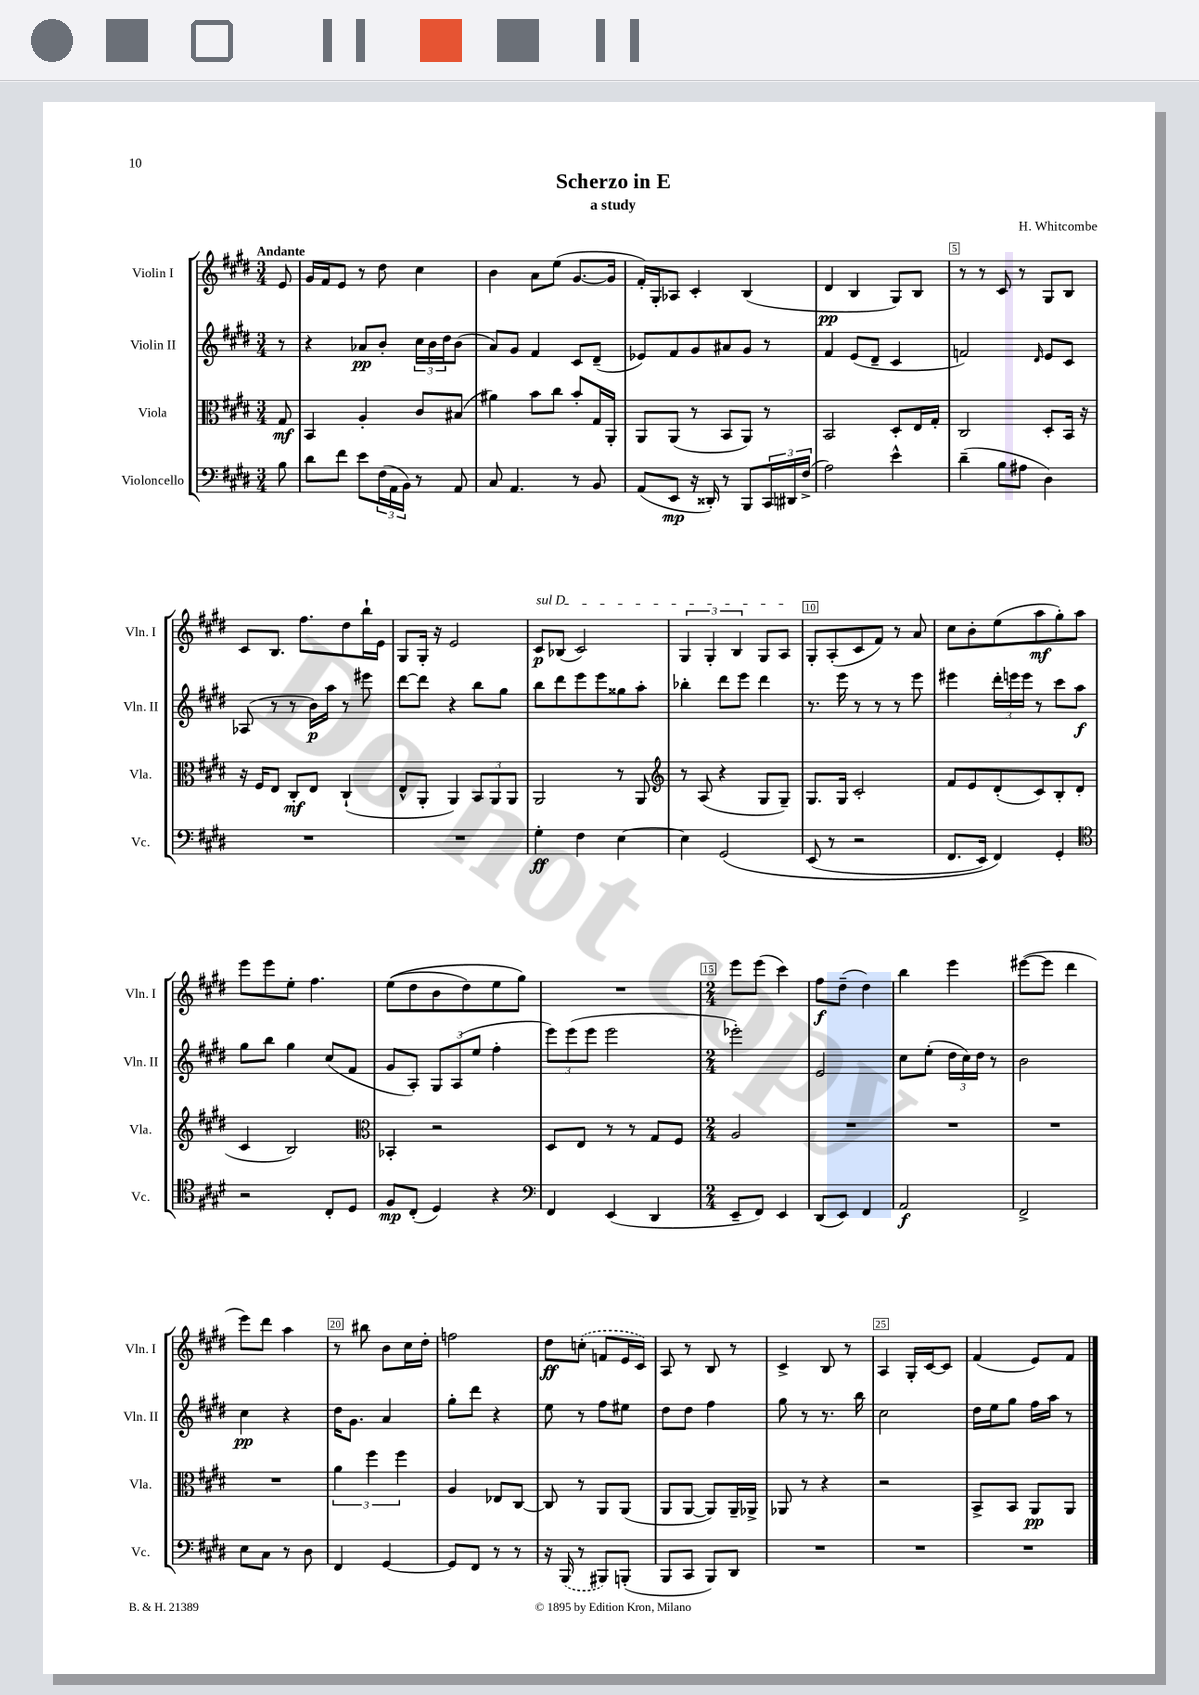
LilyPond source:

\header { title = "Scherzo in E" composer = "H. Whitcombe" subtitle = "a study" }
<<
\new StaffGroup <<
\new Staff = "s0" \with { instrumentName = "Violin I" shortInstrumentName = "Vln. I" } {
    \clef treble \key e \major \numericTimeSignature \time 3/4 \partial 8 \tempo "Andante"
    e'8 |
    gis'16 fis'16 e'8 r8 dis''8 cis''4 |
    b'4 a'8 e''8( gis'8.~ gis'16 |
    fis'16-.) gis16-. aes8 cis'4-. b4( |
    dis'4\pp b4 gis8) b8 |
    r8 r8 cis'8 r8 gis8 b8 |
    cis'8 b8. fis''8. dis''8 b''16-! e'16 |
    gis8 gis16-. r16 e'2 |
    \once \override TextSpanner.bound-details.left.text = \markup { \italic "sul D" } cis'8\p\startTextSpan bes8( cis'2) |
    \tuplet 3/2 { gis4 gis4-. b4 } gis8 a8\stopTextSpan |
    gis8-. a8-.( cis'8 fis'8) r8 a'8 |
    cis''8 b'8-. e''8( a''8\mf gis''8-.) a''8 |
    e'''8 e'''8 e''8-. fis''4. |
    e''8(\( dis''8 b'8 dis''8) e''8 gis''8\) |
    R2. |
    \numericTimeSignature \time 2/4 e'''8 e'''8( cis'''4) |
    fis''8\f dis''8--( dis''4) |
    b''4 e'''4 |
    eis'''8~( eis'''8 dis'''4 |
    e'''8) dis'''8 a''4 |
    r8 bis''8 b'8 cis''16 dis''16-. |
    f''2 |
    dis''8\ff \once \slurDashed c''8-.( f'8 e'16 cis'16) |
    a8 r8 b8 r8 |
    cis'4-> b8 r8 |
    a4 gis16-. cis'16~ cis'8 |
    fis'4( e'8) fis'8 \bar "|." |
}
\new Staff = "s1" \with { instrumentName = "Violin II" shortInstrumentName = "Vln. II" } {
    \clef treble \key e \major \numericTimeSignature \time 3/4 \partial 8
    r8 |
    r4 aes'8\pp b'8-. \tuplet 3/2 { cis''16 b'16 dis''16 } b'8( |
    a'8) gis'8 fis'4 cis'8 dis'8--( |
    ees'8) fis'8 gis'8 ais'8 gis'8 r8 |
    fis'4 e'8( dis'8-- cis'4 |
    f'2) \grace { dis'16 } e'8 cis'8 |
    aes8( r8 r8 b'16\p) a''16 r8 eis'''8 |
    dis'''8~ dis'''8 r4 b''8 gis''8 |
    b''8 dis'''8 e'''8 e'''8 gisis''8 a''8-. |
    bes''4-. dis'''8 e'''8 dis'''4 |
    r8. e'''16 r8 r8 r8 e'''8 |
    eis'''4 \tuplet 3/2 { dis'''16-. e'''16 e'''16 } r8 cis'''8 a''8\f |
    gis''8 b''8 gis''4 cis''8( fis'8 |
    gis'8 a8-.) \tuplet 3/2 { gis8 a8( e''8 } fis''4-. |
    \tuplet 3/2 { e'''8) e'''8( e'''8 } e'''2 |
    \numericTimeSignature \time 2/4 ees'''2-.) |
    e'2 |
    cis''8 e''8-.( \tuplet 3/2 { dis''16 cis''16) dis''16 } r8 |
    b'2 |
    cis''4\pp r4 |
    dis''16 gis'8. a'4 |
    gis''8-. dis'''8 r4 |
    e''8 r8 fis''8 eis''8 |
    dis''8 dis''8 fis''4 |
    gis''8 r8 r8. b''16 |
    cis''2 |
    dis''16 e''16 gis''8 fis''16 a''16 r8 \bar "|." |
}
\new Staff = "s2" \with { instrumentName = "Viola" shortInstrumentName = "Vla." } {
    \clef alto \key e \major \numericTimeSignature \time 3/4 \partial 8
    gis8\mf |
    b,4 a4-. cis'8 bis8( |
    ais'4) b'8 cis''8 b'8-. gis16 a,16-. |
    a,8 a,8( r8 b,8 a,8) r8 |
    b,2 dis8-. e16 gis16-. |
    cis2 dis8-. b,16 r16 |
    r16 fis16 e8 cis8-.\mf e8 cis4-!( |
    e8-^ a,8-. a,4) \tuplet 3/2 { b,8 a,8 a,8 } |
    a,2 r8 a,8 |
    \clef treble r8 a8( r4 gis8 gis8--) |
    gis8. gis16 cis'2-. |
    fis'8 e'8 dis'8-.( cis'8) b8-. dis'8( |
    cis'4 b2) |
    \clef alto bes,4-. r2 |
    dis8 e8 r8 r8 gis8 fis8 |
    \numericTimeSignature \time 2/4 a2 |
    R2 |
    R2 |
    R2 |
    R2 |
    \tuplet 3/2 { a'4 fis''4 fis''4 } |
    a4 ees8 cis8~ |
    cis8 r8 a,8 a,8( |
    a,8 a,8~ a,8) a,16-- aes,16-> |
    aes,8 r8 r4 |
    r2 |
    b,8-> b,8 a,8\pp a,8 \bar "|." |
}
\new Staff = "s3" \with { instrumentName = "Violoncello" shortInstrumentName = "Vc." } {
    \clef bass \key e \major \numericTimeSignature \time 3/4 \partial 8
    b8 |
    dis'8 fis'8 e'8 \tuplet 3/2 { fis16( a,16 b,16) } r8 a,8 |
    cis8 a,4. r8 b,8 |
    a,8( e,8\mp r16 disis,16-.) r8 b,,8 \tuplet 3/2 { cis,16 dis,16 fis16->( } |
    a2) e'4-^ |
    dis'4--( b8 ais8 dis4) |
    R2. |
    R2. |
    gis4-.\ff fis4 e4~ |
    e4 gis,2\( |
    e,8( r8 r2 |
    fis,8. e,16) fis,4\) gis,4-. |
    \clef tenor r2 cis8-. dis8 |
    fis8\mp cis8-.( dis4) r4 |
    \clef bass fis,4 e,4( dis,4 |
    \numericTimeSignature \time 2/4 e,8-- fis,8) e,4 |
    dis,8( e,8) fis,4 |
    a,2\f |
    fis,2-> |
    e8 cis8 r8 dis8 |
    fis,4 gis,4~ |
    gis,8 fis,8 r8 r8 |
    r16 \once \slurDashed b,,16( r8 bis,,8) b,,8-.( |
    b,,8 cis,8 b,,8) dis,8 |
    R2 |
    R2 |
    R2 \bar "|." |
}
>>
>>
\layout { \context { \Score \override BarNumber.break-visibility = ##(#f #t #t) barNumberVisibility = #(every-nth-bar-number-visible 5) \override BarNumber.stencil = #(make-stencil-boxer 0.1 0.3 ly:text-interface::print) } }
